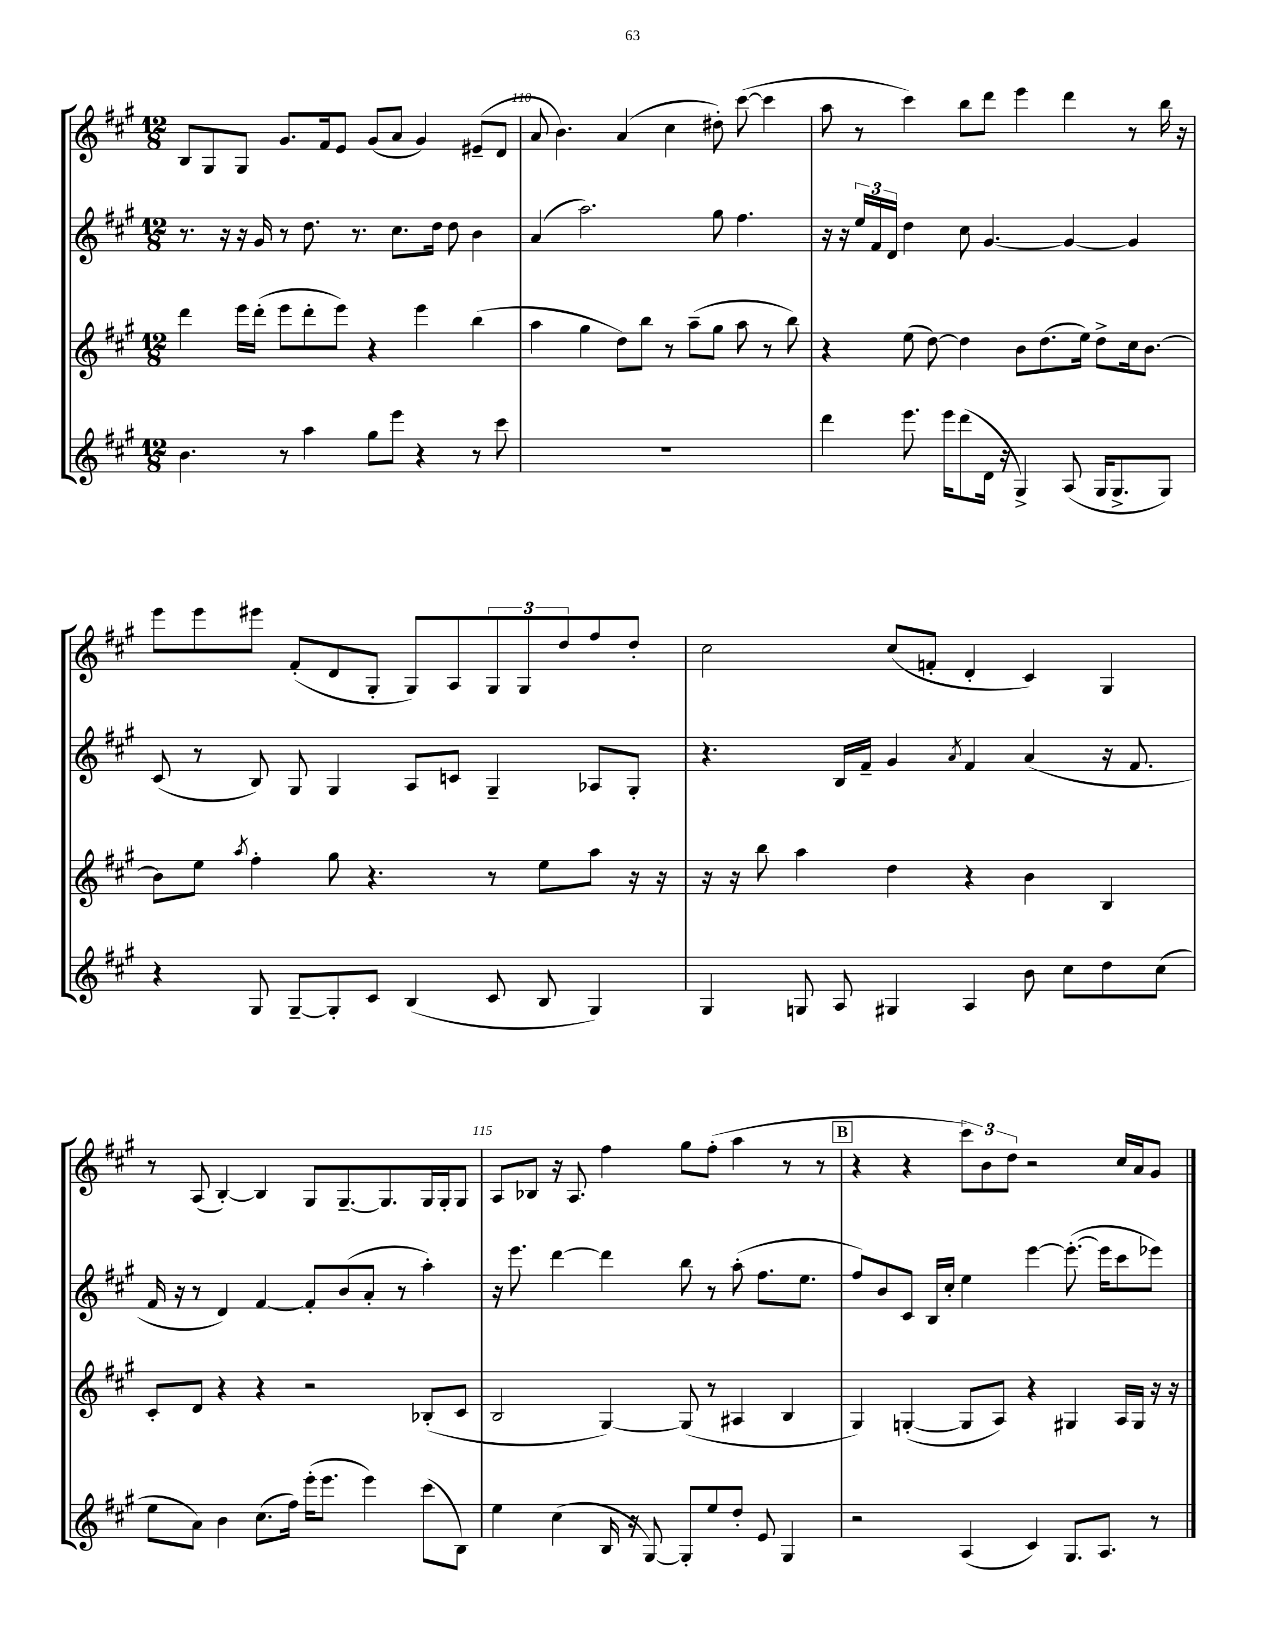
<<
\new StaffGroup <<
\new Staff = "s0" {
    \clef treble \key a \major \numericTimeSignature \time 12/8
    b8 gis8 gis8 gis'8. fis'16 e'8 gis'8( a'8 gis'4) eis'8--( d'8 |
    a'8 b'4.) a'4( cis''4 dis''8-.) cis'''8~( cis'''4 |
    a''8 r8 cis'''4) b''8 d'''8 e'''4 d'''4 r8 b''16 r16 |
    e'''8 e'''8 eis'''8 fis'8-.( d'8 gis8-. gis8) a8 \tuplet 3/2 { gis8 gis8 d''8 } fis''8 d''8-. |
    cis''2 cis''8( f'8-. d'4-. cis'4) gis4 |
    r8 a8( b4~-.) b4 gis8 gis8.~-- gis8. gis16 gis16-. gis8 |
    a8 bes8 r16 a8. fis''4 gis''8 fis''8-.( a''4 r8 r8 |
    \mark \markup { \box "B" } r4 r4 \tuplet 3/2 { cis'''8) b'8 d''8 } r2 cis''16 a'16 gis'8 \bar "|." |
}
\new Staff = "s1" {
    \clef treble \key a \major \numericTimeSignature \time 12/8
    r8. r16 r16 gis'16 r8 d''8. r8. cis''8. d''16 d''8 b'4 |
    a'4( a''2.) gis''8 fis''4. |
    r16 r16 \tuplet 3/2 { e''16 fis'16 d'16 } d''4 cis''8 gis'4.~ gis'4~ gis'4 |
    cis'8( r8 b8) gis8 gis4 a8 c'8 gis4-- aes8 gis8-. |
    r4. b16 fis'16-- gis'4 \acciaccatura { a'8 } fis'4 a'4( r16 fis'8. |
    fis'16 r16 r8 d'4) fis'4~ fis'8-. b'8( a'8-. r8 a''4-.) |
    r16 e'''8. d'''4~ d'''4 b''8 r8 a''8-.( fis''8. e''8. |
    \mark \markup { \box "B" } fis''8) b'8 cis'8 b16 cis''16-. e''4 e'''4~ e'''8.~-.( e'''16 cis'''8 ees'''8) \bar "|." |
}
\new Staff = "s2" {
    \clef treble \key a \major \numericTimeSignature \time 12/8
    d'''4 e'''16 d'''16-.( e'''8 d'''8-. e'''8) r4 e'''4 b''4( |
    a''4 gis''4 d''8) b''8 r8 a''8--( gis''8 a''8 r8 b''8) |
    r4 e''8( d''8~) d''4 b'8 d''8.( e''16) d''8-> cis''16 b'8.~ |
    b'8 e''8 \acciaccatura { a''8 } fis''4-. gis''8 r4. r8 e''8 a''8 r16 r16 |
    r16 r16 b''8 a''4 d''4 r4 b'4 b4 |
    cis'8-. d'8 r4 r4 r2 bes8-.( cis'8 |
    b2 gis4~) gis8( r8 ais4 b4 |
    \mark \markup { \box "B" } gis4) g4~-.( g8 a8) r4 gis4 a16 gis16 r16 r16 \bar "|." |
}
\new Staff = "s3" {
    \clef treble \key a \major \numericTimeSignature \time 12/8
    b'4. r8 a''4 gis''8 e'''8 r4 r8 cis'''8 |
    R1. |
    d'''4 e'''8. e'''16 d'''8( d'16 r16 gis4->) a8( gis16 gis8.-> gis8) |
    r4 gis8 gis8~-- gis8-. cis'8 b4( cis'8 b8 gis4) |
    gis4 g8 a8 gis4 a4 b'8 cis''8 d''8 cis''8( |
    e''8 a'8) b'4 cis''8.( fis''16) e'''16-.( e'''8. e'''4) cis'''8( b8) |
    e''4 cis''4( b16 r16 gis8~) gis8-. e''8 d''8-. e'8 gis4 |
    \mark \markup { \box "B" } r2 a4( cis'4) gis8. a8. r8 \bar "|." |
}
>>
>>
\layout { \context { \Score currentBarNumber = #109 \override BarNumber.break-visibility = ##(#f #t #t) barNumberVisibility = #(every-nth-bar-number-visible 5) } }
